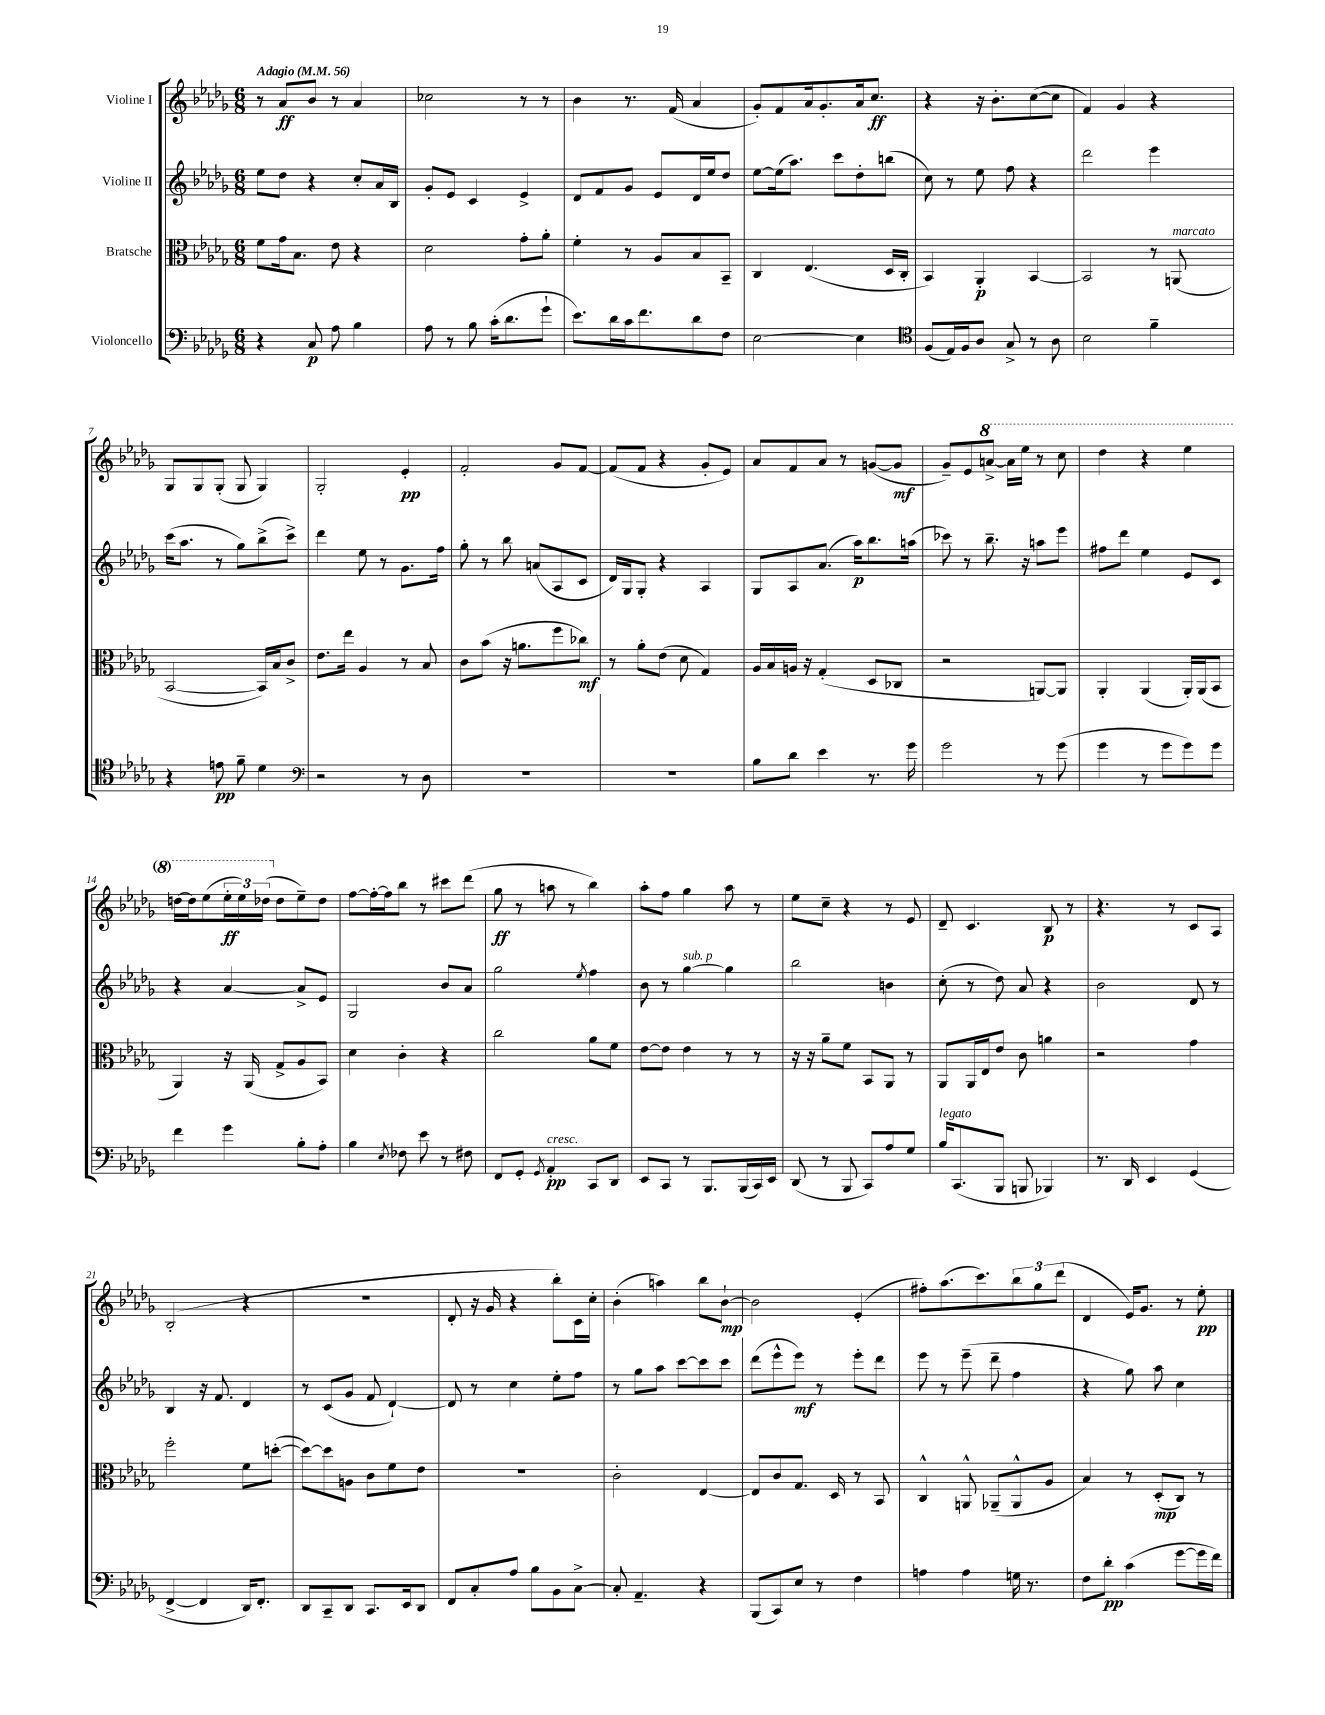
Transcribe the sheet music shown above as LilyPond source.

<<
\new StaffGroup <<
\new Staff = "s0" \with { instrumentName = "Violine I" } {
    \clef treble \key des \major \numericTimeSignature \time 6/8 \tempo "Adagio" 4 = 56
    r8 aes'8\ff bes'8 r8 aes'4 |
    ces''2 r8 r8 |
    bes'4 r8. f'16( aes'4 |
    ges'8-.) f'8 aes'16 ges'8.-. aes'16 c''8.\ff |
    r4 r16 bes'8.-. c''8~( c''8 |
    f'4) ges'4 r4 |
    ges8 ges8 ges8-.( ges8 ges4) |
    ges2-. ees'4-.\pp |
    f'2-. ges'8 f'8~ |
    f'8( f'8 r4 ges'8-. ees'8) |
    aes'8 f'8 aes'8 r8 g'8~( g'8\mf |
    ges'8--) ees'8 \ottava #1 a''8~-> a''16 ees'''16 r8 c'''8 |
    des'''4 r4 ees'''4 |
    d'''16~ d'''16 ees'''8( \tuplet 3/2 { ees'''16-.\ff ees'''16) des'''16( \ottava #0 } des''8 ees''8--) des''8 |
    f''8~ f''16~-. f''16 bes''8 r8 cis'''8 des'''8( |
    ges''8\ff r8 a''8 r8 bes''4) |
    aes''8-. f''8 ges''4 aes''8 r8 |
    ees''8 c''8-- r4 r8 ees'8 |
    des'8-- c'4. bes8\p r8 |
    r4. r8 c'8 aes8 |
    bes2-.( r4 |
    R2. |
    des'8-. r16 ges'16 r4 bes''8-.) c'16 c''16-. |
    bes'4-.( a''4) bes''8 bes'8~-!\mp |
    bes'2 ees'4-.( |
    fis''8-.) aes''8.( c'''8.) \tuplet 3/2 { bes''8 ges''8 des'''8( } |
    des'4 ees'16) ges'8. r8 ees''8-.\pp \bar "|." |
}
\new Staff = "s1" \with { instrumentName = "Violine II" } {
    \clef treble \key des \major \numericTimeSignature \time 6/8
    ees''8 des''8 r4 c''8-. aes'16 bes16 |
    ges'8-. ees'8 c'4 ees'4-> |
    des'8 f'8 ges'8 ees'8 des'16 ees''16 des''8 |
    ees''8~ ees''16( aes''8.) c'''8 des''8-. b''8( |
    c''8) r8 ees''8 f''8 r4 |
    des'''2 ees'''4 |
    c'''16( aes''8. r8 ges''8) bes''8->( c'''8->) |
    des'''4 ees''8 r8 ges'8. f''16 |
    ges''8-. r8 bes''8 a'8( aes8 c'8 |
    des'16) ges16 ges8-. r4 aes4 |
    ges8 aes8 aes'8.( aes''16\p) bes''8. a''16( |
    ces'''8) r8 bes''8.-- r16 a''8 ees'''8 |
    fis''8 des'''8 ees''4 ees'8 c'8 |
    r4 aes'4~ aes'8-> ees'8 |
    ges2 bes'8 aes'8 |
    ges''2 \acciaccatura { ees''8 } f''4 |
    bes'8 r8 ges''4~^\markup { \italic "sub. p" } ges''4 |
    bes''2 b'4 |
    c''8-.( r8 des''8) aes'8 r4 |
    bes'2 des'8 r8 |
    bes4 r16 f'8. des'4 |
    r8 c'8( ges'8 f'8 des'4~-!) |
    des'8 r8 c''4 ees''8-. f''8 |
    r8 ges''8 aes''8 c'''8~ c'''8 c'''8 |
    des'''8( ees'''8-^ ees'''8\mf) r8 ees'''8-. des'''8 |
    ees'''8 r8 ees'''8--( des'''8-- f''4 |
    r4 ges''8) aes''8 c''4 \bar "|." |
}
\new Staff = "s2" \with { instrumentName = "Bratsche" } {
    \clef alto \key des \major \numericTimeSignature \time 6/8
    f'8 ges'16 bes8. ees'8 r4 |
    des'2 ges'8-. aes'8-. |
    f'4-. r8 aes8 bes8 bes,8-- |
    c4 ees4.( des16 c16-. |
    bes,4) aes,4-.\p bes,4~ |
    bes,2 r8 a,8^\markup { \italic "marcato" }( |
    bes,2~ bes,16) bes16 c'8-> |
    ees'8. ees''16 aes4 r8 bes8 |
    c'8 bes'8( r16 a'8. f''8 ces''8\mf) |
    r8 aes'8-. ees'8( des'8 ges4) |
    aes16 bes16 a16 r16 ges4-.( des8 ces8 |
    r2 a,8~) a,8 |
    aes,4-. aes,4( aes,16-.) aes,16( bes,8 |
    aes,4) r16 aes,16( ges8-> aes8 bes,8) |
    des'4 c'4-. r4 |
    c''2 aes'8 f'8 |
    ees'8~ ees'8 ees'4 r8 r8 |
    r16 r16 aes'8-- f'8 bes,8 aes,8 r8 |
    aes,8 aes,16 ees16 ees'8 c'8 a'4 |
    r2 ges'4 |
    f''2-. f'8 d''8~-.( |
    d''8~) d''8 a8 c'8 f'8 ees'8 |
    R2. |
    c'2-. ees4~ |
    ees8 c'8 ges8. des16 r8 bes,8 |
    c4-^ a,8-^ aes,8--( aes,8-^ aes8 |
    bes4) r8 des8-.\mp( c8) r8 \bar "|." |
}
\new Staff = "s3" \with { instrumentName = "Violoncello" } {
    \clef bass \key des \major \numericTimeSignature \time 6/8
    r4 c8\p aes8 bes4 |
    aes8 r8 bes8 c'16-.( des'8. ges'8-! |
    ees'8.) des'16 c'16 f'8. des'8 f8 |
    ees2~ ees4 |
    \clef tenor f8( ees16) f16 aes8 ges8-> r8 aes8 |
    bes2 f'4-- |
    r4 e'8\pp f'8-- des'4 |
    \clef bass r2 r8 des8 |
    R2. |
    R2. |
    bes8 des'8 ees'4 r8. ges'16 |
    ges'2 r8 ges'8( |
    ges'4 r8 ges'8 ges'8) ges'8 |
    f'4 ges'4 bes8-. aes8-. |
    bes4 \acciaccatura { ees8 } fes8 ees'8 r8 fis8 |
    f,8 ges,8-. \acciaccatura { ges,8 } aes,4-.\pp^\markup { \italic "cresc." } c,8 des,8 |
    ees,8 c,8 r8 bes,,8. bes,,16( c,16) ees,16 |
    des,8( r8 bes,,8 c,8) aes8 ges8 |
    bes16^\markup { \italic "legato" } c,8.( bes,,8 b,,8 bes,,4) |
    r8. des,16 ees,4 ges,4( |
    f,4~-> f,4 des,16) f,8.-. |
    des,8 c,8-- des,8 c,8. ees,16 des,8 |
    f,8 c8-. aes8 bes8 bes,8 c8~-> |
    c8-. aes,4.-- r4 |
    bes,,8( c,8) ees8 r8 f4 |
    a4 a4 g16 r8. |
    f8 des'8-.\pp c'4( ges'8~ ges'16 f'16) \bar "|." |
}
>>
>>
